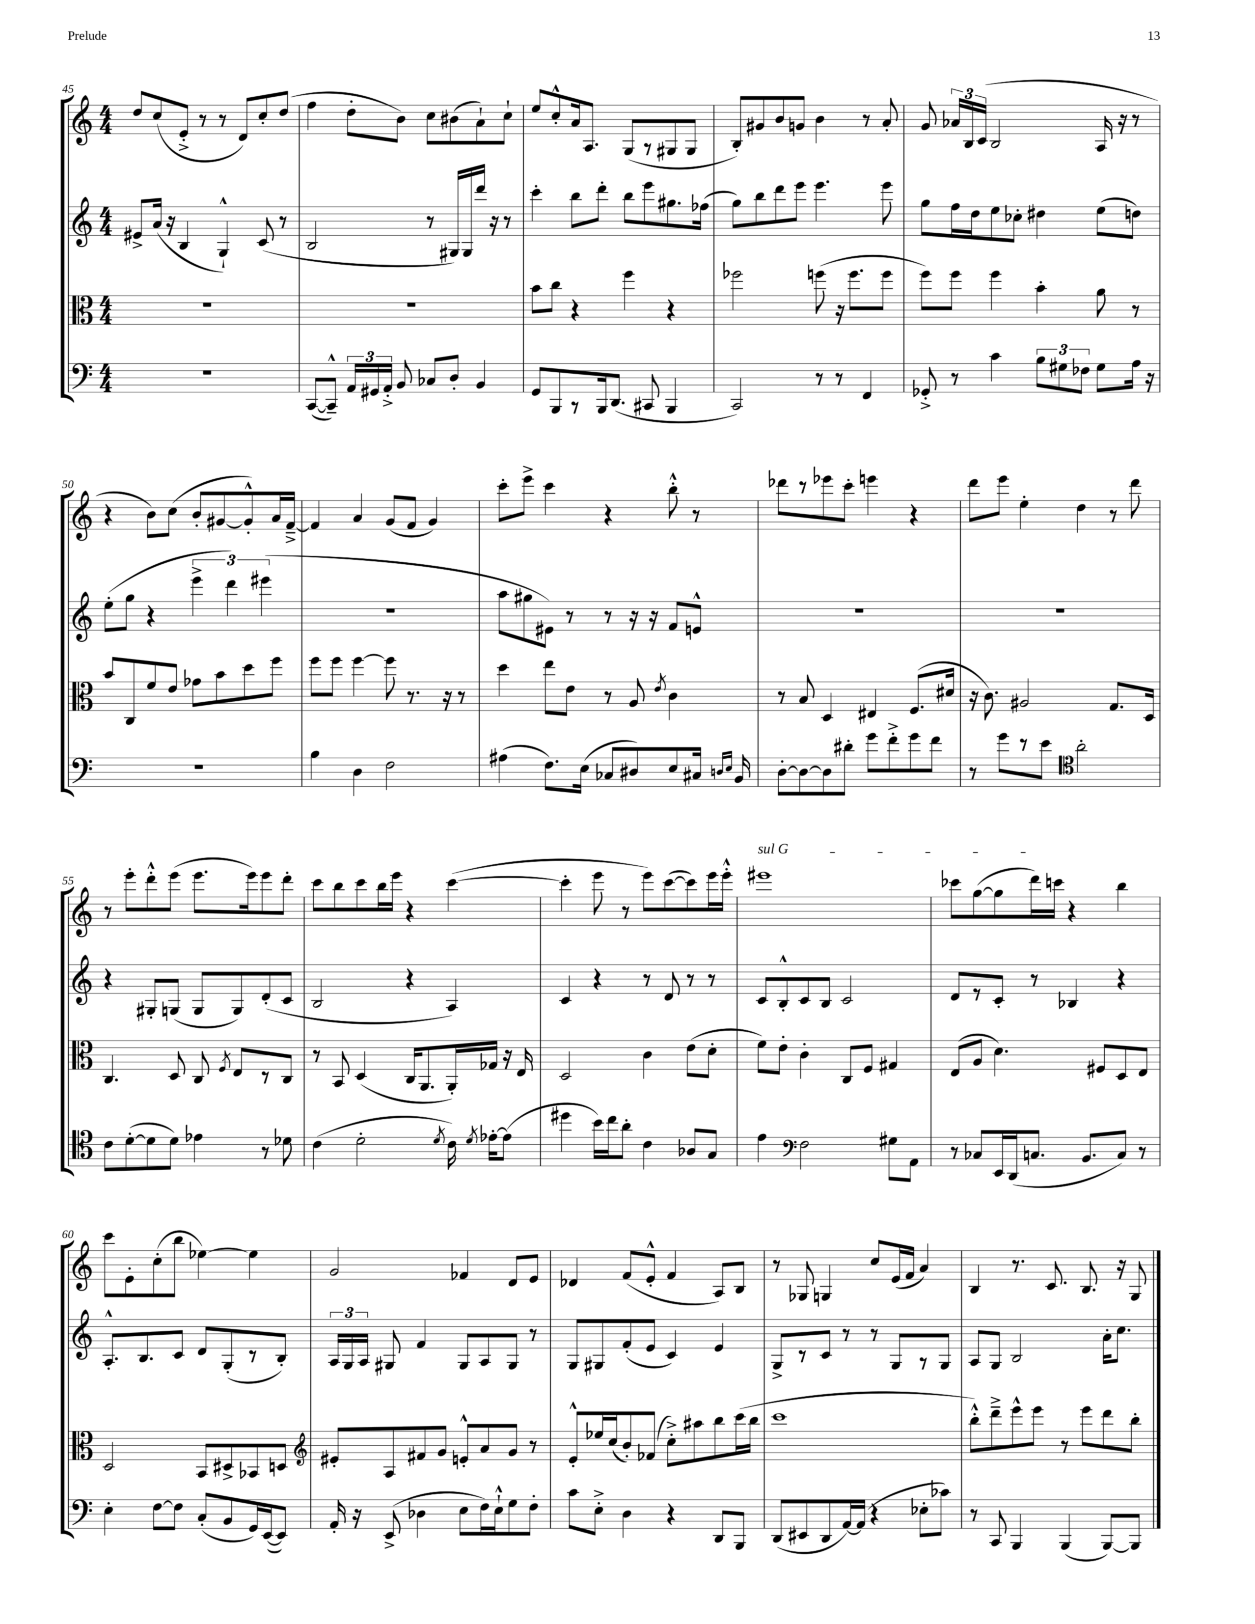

**kern	**kern	**kern	**kern
*part4	*part3	*part2	*part1
*staff4	*staff3	*staff2	*staff1
*clefF4	*clefC3	*clefG2	*clefG2
*k[]	*k[]	*k[]	*k[]
*M4/4	*M4/4	*M4/4	*M4/4
=45	=45	=45	=45
1r	1r	8e#X^/L	8dd/L
.	.	(16a/Jk	(8cc/
.	.	16r	.
.	.	4B/	8e'^/J
.	.	.	8r
.	.	4G`^^/)	8r
.	.	.	8d/L)
.	.	(8c/	8cc'/
.	.	8r	(8dd/J
=46	=46	=46	=46
([8CC/L	1r	2B/	4ff\
8CC~^^/J])	.	.	.
24AA/LL	.	.	8dd'\L
24GG#X/	.	.	.
24AA'^/JJ	.	.	.
8BB/	.	.	8b\J)
8C-X/L	.	8r	8cc\L
8D'/J	.	16G#X/LL)	(8b#X\
.	.	16G#/	.
4BB/	.	16ddd/JJ	8a`\)
.	.	16r	.
.	.	8r	8cc`\J
=47	=47	=47	=47
8GG/L	8b\L	4ccc'\	8ee/L
8BBB/	8cc\J	.	8cc'^^/
8r	4r	8bb\L	16a/k
.	.	.	8.A/J
16BBB/k	.	8ddd'\J	.
(8.DD/J	.	.	.
.	4ff\	8bb\L	(8G/L
8CC#X/	.	8eee\	8r
4BBB/	4r	8.gg#X\	8G#X/
.	.	.	8G#/J
.	.	(16ff-X\Jk	.
=48	=48	=48	=48
2CC/)	2ff-X\	8gg\L)	8B'/L)
.	.	8bb\	8g#X/
.	.	8ddd\	8b/
.	.	8eee\J	8gn/J
8r	(8ffn\	4.eee\	4b\
8r	16r	.	.
.	8.ff\L	.	.
4FF/	.	.	8r
.	8ff\J	8eee\	8a'/
=49	=49	=49	=49
8GG-X'^/	8ff\L)	8gg\L	8g/
8r	8ff\J	16ff\L	24a-X/LL
.	.	.	24B/
.	.	16dd\J	.
.	.	.	(24c/JJ
4c\	4ff\	8ee\	2B/
.	.	8cc-X'\J	.
12B\L	4b'\	4dd#X\	.
12G#X\	.	.	.
12F-X\J	.	.	.
8G#\L	8a\	(8ee\L	16A/
.	.	.	16r
16A\Jk	8r	8ddn\J)	8r
16r	.	.	.
!!LO:LB:g=z
=50	=50	=50	=50
1r	8b/L	(8ee'\L	4r
.	8C/	8gg\J	.
.	8f/	4r	8b\L)
.	8e/J	.	(8cc\J
.	8g-X\L	6eee^\	8b'/L
.	8b\	.	[8g#X/
.	.	6ddd\)	.
.	8dd\	.	8g#'^^/])
.	.	(6eee#X\	.
.	8ff\J	.	16a/L
.	.	.	[16f~^/JJ
=51	=51	=51	=51
4B\	8ff\L	1r	4f/]
.	8ff\J	.	.
4D\	[4ff\	.	4a/
2F\	8ff\]	.	(8g/L
.	8.r	.	8f/J
.	.	.	4g/)
.	16r	.	.
.	8r	.	.
=52	=52	=52	=52
(4A#X\	4dd\	8aa\L	8ccc'\L
.	.	8gg#X\	8eee^\J
8.F\L)	8ee\L	8e#X\J)	4ccc\
.	8e\J	8r	.
(16E\Jk	.	.	.
8C-X/L	8r	8r	4r
8D#X/)	8A/	16r	.
.	.	16r	.
.	8qe/	.	.
8E/	4c\	8f/L	8bb'^^\
16C#X/Jk	.	8en^^/J	8r
16qqDn/LL	.	.	.
16qqE/JJ	.	.	.
16BB/	.	.	.
=53	=53	=53	=53
[8D'\L	8r	1r	8ddd-X\L
8D\_	8B/	.	8r
8D\]	4D/	.	8eee-X\
8d#X'\J	.	.	8ccc'\J
8g\L	4E#X/	.	4eeen\
8f'^\	.	.	.
8g\	(8.F/L	.	4r
8f\J	.	.	.
.	16d#X/Jk	.	.
=54	=54	=54	=54
8r	16r	1r	8ddd\L
.	8.c\)	.	.
8g\L	.	.	8eee\J
8r	2A#X/	.	4ee'\
8e\J	.	.	.
*clefC4	*	*	*
2a'\	.	.	4dd\
.	8.G/L	.	8r
.	.	.	8ddd\
.	16D/Jk	.	.
!!LO:LB:g=z
=55	=55	=55	=55
8c\L	4.C/	4r	8r
([8d'\	.	.	8eee'\L
8d\]	.	8G#X'/L	8ddd'^^\
8d\J)	8D/	(8Gn/J	(8eee\J
4e-X\	8C/	8G/L	8.eee\L
.	8qF/	.	.
.	8E/L	8G/)	.
.	.	.	16eee\k)
8r	8r	(8d'/	8eee\
8d-X\	8C/J	8c/J	8ddd'\J
=56	=56	=56	=56
(4c\	8r	2B/	8ccc\L
.	8BB/	.	8bb\
2d'\	(4D/	.	8ccc\
.	.	.	16bb\L
.	.	.	16eee\JJ
.	16C/KL	4r	4r
.	8.AA/	.	.
8qd/	.	.	.
16c\)	16AA'/L)	4A/)	([4ccc\
8qd/	.	.	.
[16e-X'\KL	16G-X/JJ	.	.
(8e-\J]	16r	.	.
.	16E/	.	.
=57	=57	=57	=57
4dd#X\	2D/	4c/	4ccc'\]
16b\LL)	.	4r	8eee\
16cc\J	.	.	.
8a'\J	.	.	8r
4c\	4c\	8r	8eee\L)
.	.	8d/	([8ccc\
8A-X/L	(8e\L	8r	8ccc\])
8G/J	8d'\J	8r	16eee\L
.	.	.	16eee'^^\JJ
=58	=58	=58	=58
!	!	!	!LO:TX:a:i:t=sul G
4e\	8f\L)	8c/L	1eee#X
.	8e'\J	8B'^^/	.
*clefF4	*	*	*
2F\	4c'\	8c/	.
.	.	8B/J	.
.	8C/L	2c/	.
.	8F/J	.	.
8G#X\L	4G#X/	.	.
8AA\J	.	.	.
=59	=59	=59	=59
8r	(8E/L	8d/L	8ccc-X\L
8C-X/L	8A/J	8r	([8gg\
16EE/L	4.d\)	8c'/J	8gg\]
(16DD/J	.	.	.
8.Cn/J	.	8r	16ddd\L)
.	.	.	16cccn\JJ
.	.	4B-X/	4r
8.BB/L	.	.	.
.	8F#X/L	.	.
8C/J)	8D/	4r	4bb\
8r	8E/J	.	.
!!LO:LB:g=z
=60	=60	=60	=60
4E'\	2D/	8.A'^^/L	8ccc\L
.	.	.	8e'\
.	.	8.B/	.
[8F\L	.	.	(8cc'\
8F\J]	.	8c/J	8bb\J
(8C'/L	8BB/L	8d/L	[4ee-X\)
8BB/	8D#X^/	(8G'/	.
16GG/L)	8BB-X/	8r	4ee-\]
([16EE/J	.	.	.
8EE/J])	8Dn/J	8B'/J)	.
=61	=61	=61	=61
*	*clefG2	*	*
16AA'/	8e#X'/L	24A/LL	2g/
.	.	24G/	.
16r	.	.	.
.	.	24A/JJ	.
(8EE^/	8A/	8G#X/	.
4D-X\	8f#X/	4f/	.
.	8g/J	.	.
8E\L	8en'^^/L	8G#/L	4f-X/
16F\L)	8a/	8A/	.
16E`^^\J	.	.	.
8G\	8g/J	8G#/J	8d/L
8F'\J	8r	8r	8e/J
=62	=62	=62	=62
8c\L	8e'^^/L	8G/L	4d-X/
8E'^\J	16ee-X/L	8G#X/	.
.	(16cc/J	.	.
4D\	8b'/)	(8f'/	(8f/L
.	(8f-X/J	8e/J	8e'^^/J
4r	8cc'^\L)	4c/)	4f/
.	8aa#X\	.	.
8DD/L	8bb\	4e/	8A/L)
8BBB/J	(16ccc\L	.	8B/J
.	16bb\JJ	.	.
=63	=63	=63	=63
(8DD/L	1ccc	8G^/L	8r
8EE#X/	.	8r	8G-X/
8DD/	.	8c/J	4Gn/
[16AA/L)	.	8r	.
(16AA/JJ]	.	.	.
4r	.	8r	8cc/L
.	.	8G/L	(16e/L
.	.	.	16f/JJ
8E-X'\L	.	8r	4a/)
8c-X\J)	.	8G/J	.
=64	=64	=64	=64
8r	8bb'^^\L)	8A/L	4B/
8CC/	8ddd~^\	8G/J	.
4BBB/	8eee^^\	2B/	8.r
.	8eee\J	.	.
.	.	.	8.c/
(4BBB/	8r	.	.
.	8eee\L	.	8.B/
[8BBB/L)	8ddd\	16a'\KL	.
.	.	8.cc\J	16r
8BBB/J]	8bb'\J	.	8G/
==	==	==	==
*-	*-	*-	*-
